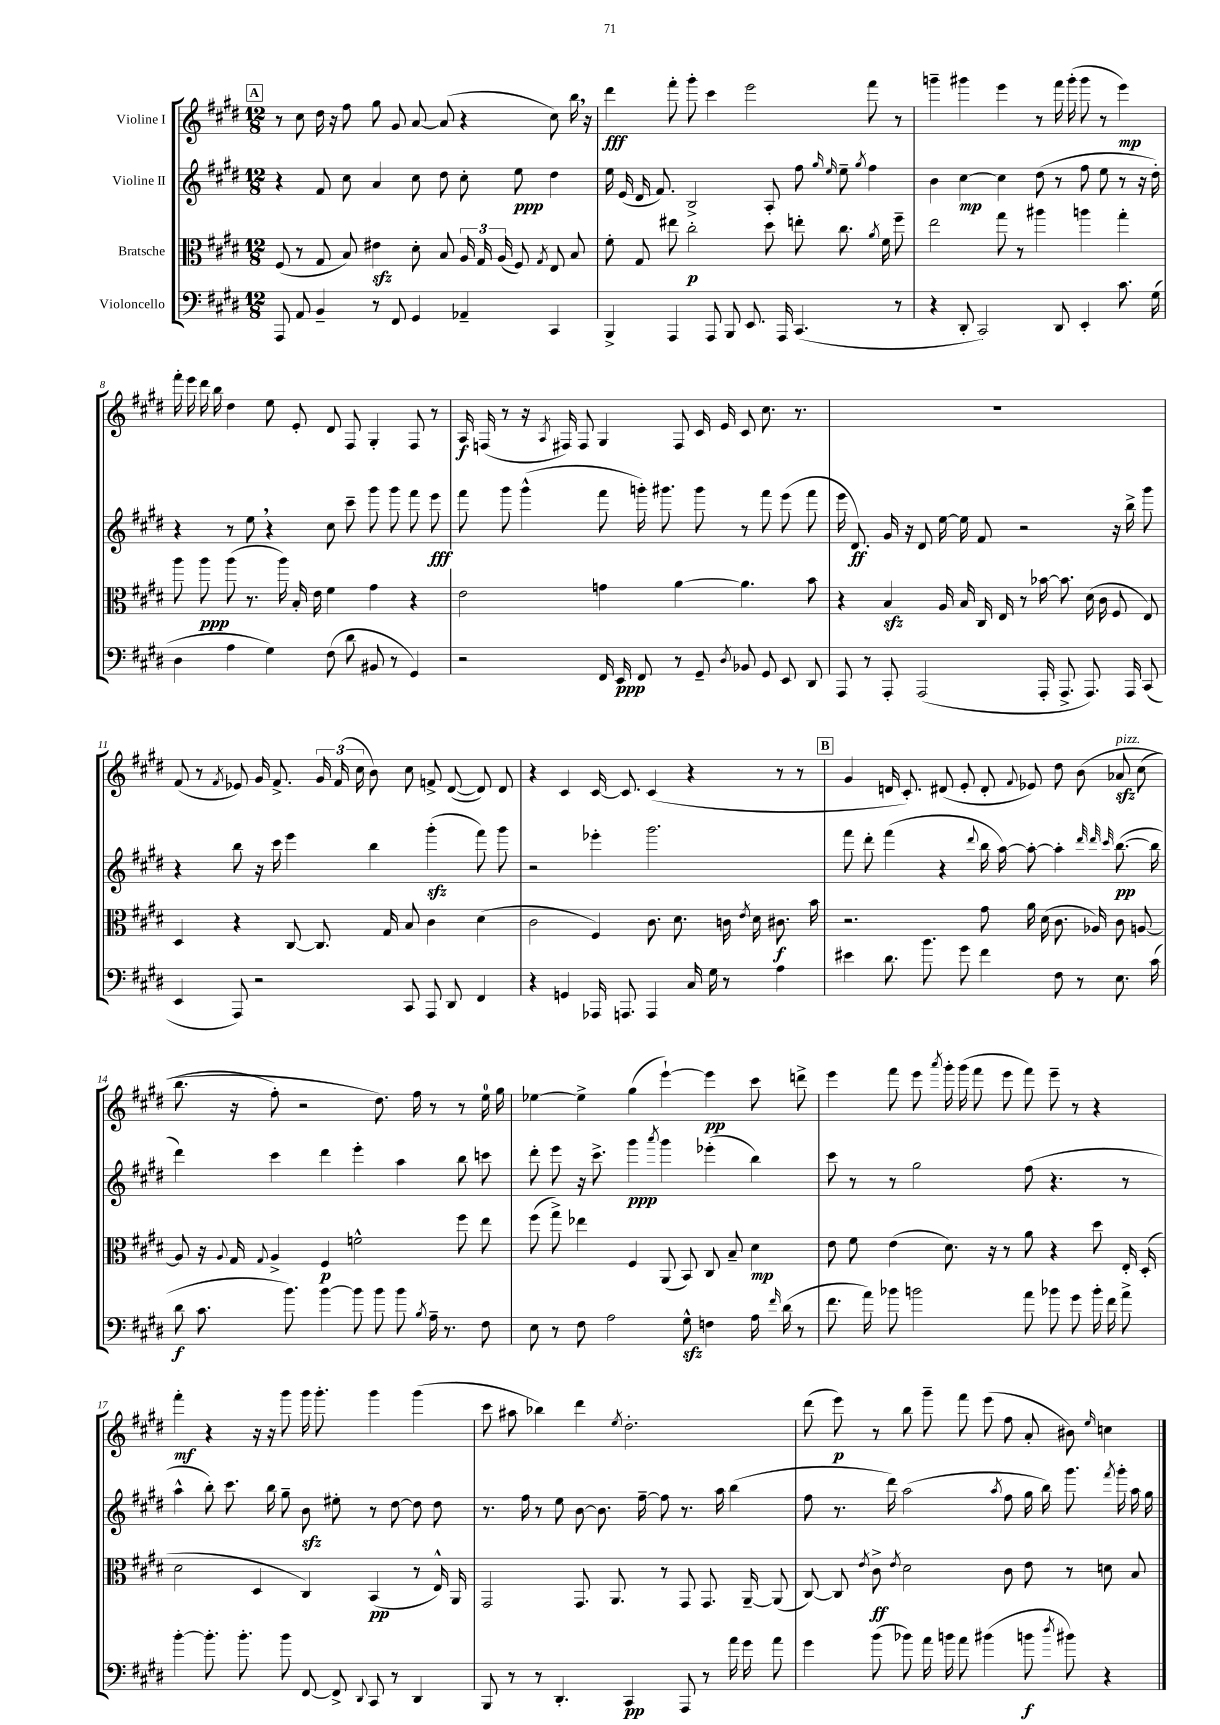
<<
\new StaffGroup <<
\new Staff = "s0" \with { instrumentName = "Violine I" } {
    \clef treble \key e \major \numericTimeSignature \time 12/8
    \autoBeamOff \mark \markup { \box "A" } r8 cis''8 dis''16 r16 fis''8 gis''8 gis'8 a'8~ a'8( r4 cis''8) b''16 \breathe r16 |
    dis'''4\fff fis'''8-. gis'''8-. cis'''4 e'''2 fis'''8 r8 |
    g'''4-- gis'''4 e'''4 r8 fis'''16 gis'''16-.( gis'''8 r8 e'''4\mp) |
    fis'''16-. e'''16 dis'''16 b''16 dis''4 e''8 e'8-. dis'8 fis8 gis4-. fis8 r8 |
    a16\f f16( r8 r16 \acciaccatura { a8 } fis16) fis8 gis4 fis8 cis'16 e'16 cis'8 cis''8. r8. |
    R1. |
    fis'8( r8 \acciaccatura { fis'8 } ees'8) gis'16 fis'8.-> \tuplet 3/2 { gis'16 fis'16( cis''16 } b'8) cis''8 f'8-> dis'8~( dis'8) dis'8 |
    r4 cis'4 cis'16~ cis'8. cis'4( r4 r8 r8 |
    \mark \markup { \box "B" } gis'4 d'16 cis'8.-.) dis'8( e'8-. dis'8-. \appoggiatura { fis'8 } ees'8) dis''8 b'8\( aes'8\sfz^\markup { \italic "pizz." } cis''8( |
    b''8. r16 fis''8-.) r2 dis''8.\) fis''16 r8 r8 e''16-0 gis''16 |
    ees''4~ ees''4-> gis''4( e'''4~-!) e'''4\pp cis'''8 d'''8-> |
    e'''4 fis'''8 e'''8 \acciaccatura { a'''8 } gis'''16-. gis'''16( fis'''8 e'''8 fis'''8) e'''8-- r8 r4 |
    fis'''4-.\mf r4 r16 r16 gis'''8 gis'''16 gis'''8.-. gis'''4 gis'''4( |
    cis'''8 ais''8 bes''4) dis'''4 \acciaccatura { e''8 } dis''2.-. |
    dis'''8( e'''8\p) r8 b''8 gis'''8-- fis'''8 e'''8( fis''8 a'8-. bis'8) \grace { e''16 } c''4 \bar "|." |
}
\new Staff = "s1" \with { instrumentName = "Violine II" } {
    \clef treble \key e \major \numericTimeSignature \time 12/8
    \autoBeamOff \mark \markup { \box "A" } r4 fis'8 cis''8 a'4 cis''8 dis''8 cis''8-. e''8\ppp dis''4 |
    e''16 e'16( dis'16 fis'8.) b2-> a8-. fis''8 \grace { gis''16 e''16 } e''8-- \acciaccatura { gis''8 } fis''4 |
    b'4 cis''4~\mp cis''4 dis''8( r8 fis''8 e''8 r8 r16 dis''16-.) |
    r4 r8 e''8 \breathe r4 cis''8 cis'''8-- gis'''8 gis'''8 fis'''8 e'''8\fff |
    fis'''8 gis'''8 gis'''4-^( fis'''8 g'''16-.) gis'''8. gis'''8 r8 fis'''8 e'''8( fis'''8 |
    e'''16 dis'8.\ff) gis'16 r16 dis'8 e''16~ e''16 fis'8 r2 r16 b''16-> gis'''8 |
    r4 b''8 r16 cis'''16 e'''4 b''4 gis'''4-.\sfz( fis'''8) gis'''8 |
    r2 ees'''4-. gis'''2. |
    \mark \markup { \box "B" } fis'''8 dis'''8-. fis'''4( r4 \appoggiatura { dis'''8 } b''16 a''16~) a''8~-. a''4-. \grace { dis'''32 dis'''32 cis'''32 } b''8.~\pp( b''16 |
    dis'''4) cis'''4 dis'''4 e'''4-. a''4 b''8 c'''8 |
    dis'''8-. e'''8 r16 cis'''8.-> gis'''4\ppp \acciaccatura { a'''8 } gis'''4 ees'''4-.( b''4) |
    cis'''8 r8 r8 gis''2 fis''8( r4. r8 |
    a''4-^ b''8-.) cis'''8. b''16 gis''8-- b'8\sfz eis''8-. r8 dis''8~ dis''8 dis''8 |
    r8. fis''16 r8 e''8 b'8~ b'8. fis''16~-- fis''8 r8. a''16 b''4( |
    fis''8 r8. dis'''16) a''2( \acciaccatura { a''8 } fis''8 gis''16 b''16) gis'''8. \acciaccatura { fis'''8 } gis'''16-. a''16 gis''16 \bar "|." |
}
\new Staff = "s2" \with { instrumentName = "Bratsche" } {
    \clef alto \key e \major \numericTimeSignature \time 12/8
    \autoBeamOff \mark \markup { \box "A" } fis8( r8 gis8 b8) eis'4\sfz dis'8-. b8 \tuplet 3/2 { a16 gis16 a16( } fis8) \acciaccatura { gis8 } e8 b8 |
    fis'8-. gis8 eis''8 cis''2-.\p dis''8 e''8-. cis''8. \acciaccatura { a'8 } fis'16 fis''8-- |
    e''2 gis''8 r8 ais''4 a''4 gis''4-. |
    a''8 a''8\ppp a''8( r8. a''16) b16-. e'16 fis'4 gis'4 r4 |
    e'2 g'4 a'4~ a'4. b'8 |
    r4 b4\sfz a16 b16 cis16 e16 r8 bes'16~ bes'8. dis'16( cis'16 fis8 e8) |
    dis4 r4 cis8~ cis8. gis16 b8 cis'4 dis'4( |
    cis'2 fis4) cis'8. dis'8. c'16 \acciaccatura { e'8 } dis'16 cis'8.\f b'16 |
    \mark \markup { \box "B" } r2. gis'8 a'16 dis'16( cis'8. aes16) cis'8 a8~ |
    a8 r16 \appoggiatura { a8 } gis16 \appoggiatura { gis8 } a4-> fis4\p f'2-^ fis''8 e''8 |
    fis''8( gis''8->) ees''4 fis4 a,8( b,8) cis8 b8-- dis'4\mp |
    e'8 fis'8 e'4( dis'8.) r16 r8 a'8 r4 dis''8 e16-. dis16-.( |
    dis'2 dis4 cis4) b,4\pp( r8 e16-^) a,16 |
    gis,2 gis,8. a,8. r8 gis,8 gis,8. a,16~-- a,8( |
    cis8~) cis8 \acciaccatura { e'8 } cis'8->\ff \acciaccatura { e'8 } dis'2 cis'8 e'8 r8 d'8 b8 \bar "|." |
}
\new Staff = "s3" \with { instrumentName = "Violoncello" } {
    \clef bass \key e \major \numericTimeSignature \time 12/8
    \autoBeamOff \mark \markup { \box "A" } a,,8 a,8 b,4-- r8 fis,8 gis,4 aes,4-- cis,4 |
    b,,4-> a,,4 a,,8 b,,8 e,8. a,,16 cis,4.( r8 |
    r4 dis,8-. cis,2) dis,8 e,4-. cis'8. gis16( |
    dis4 a4 gis4) fis8( dis'8 bis,8 r8 gis,4) |
    r2 fis,16 e,16\ppp fis,8 r8 gis,8-- \acciaccatura { dis8 } bes,8 gis,8 e,8 dis,8 |
    a,,8 r8 a,,8-. a,,2( a,,16-. a,,8.-> a,,8.) a,,16 cis,8( |
    e,4 a,,8) r2 cis,8 a,,8 dis,8 fis,4 |
    r4 g,4 aes,,16 a,,8. a,,4 cis16 gis16 r8 a4 |
    \mark \markup { \box "B" } eis'4 dis'8. b'8. gis'8 fis'4 fis8 r8 e8. cis'16( |
    dis'8\f cis'8. b'8.) b'4~ b'8 b'8 b'8 \acciaccatura { b8 } a16-- r8. fis8 |
    e8 r8 fis8 a2 gis8-^\sfz f4 a16 \grace { fis'16 } dis'16( r8 |
    fis'8. a'16) bes'8 b'2 a'8 bes'8 gis'8 bes'16-. fis'16 a'8-> |
    b'4~-. b'8.-. b'8.-. b'8 fis,8~ fis,8-> \appoggiatura { dis,8 } cis,8 r8 dis,4 |
    b,,8 r8 r8 dis,4.-. cis,4\pp a,,8 r8 a'16 gis'16 a'8 |
    gis'4 b'8( bes'8) a'16 b'16 a'8 bis'4( b'8\f \acciaccatura { dis''8 } bis'8) r4 \bar "|." |
}
>>
>>
\layout { \context { \Score currentBarNumber = #5 } }
